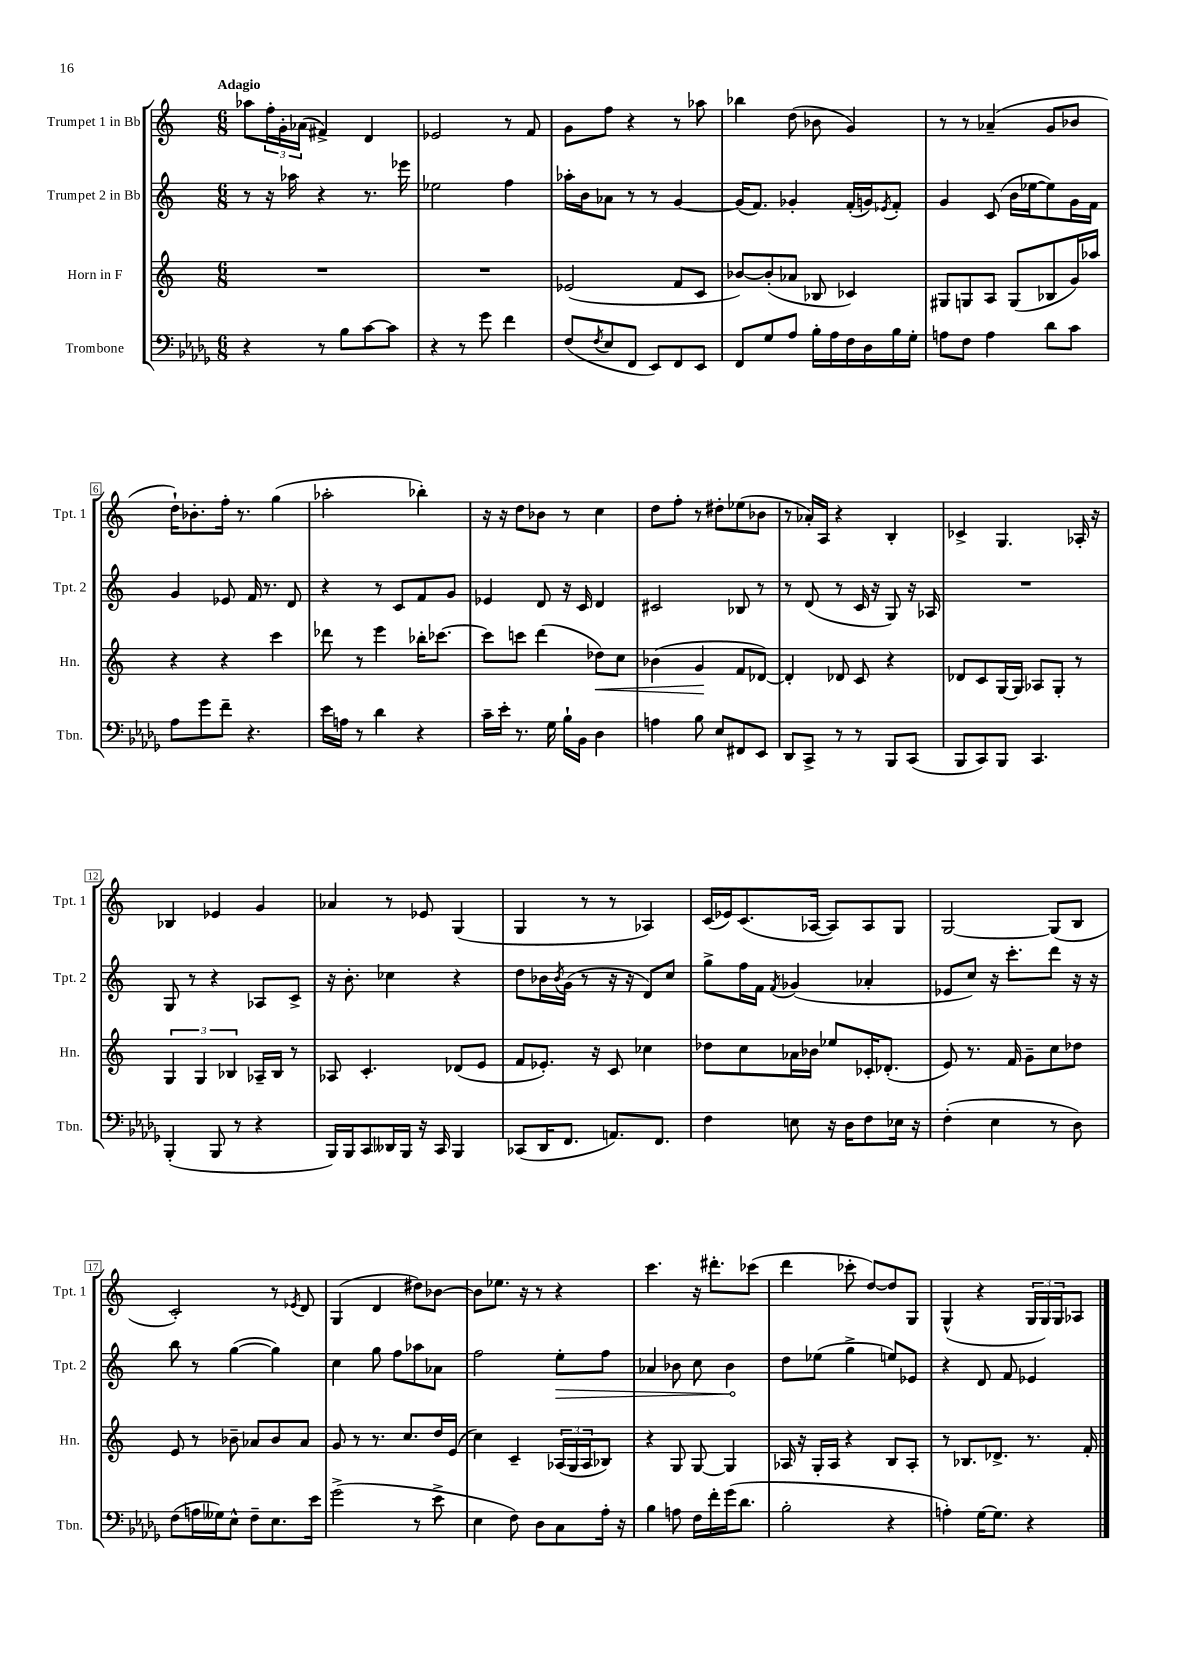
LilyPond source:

<<
\new StaffGroup <<
\new Staff = "s0" \with { instrumentName = "Trumpet 1 in Bb" shortInstrumentName = "Tpt. 1" } {
    \clef treble \key c \major \numericTimeSignature \time 6/8 \tempo "Adagio"
    aes''8 \tuplet 3/2 { f''16-. g'16-. aes'16( } fis'4->) d'4 |
    ees'2 r8 f'8 |
    g'8 f''8 r4 r8 aes''8 |
    bes''4 d''8( bes'8 g'4) |
    r8 r8 aes'4--( g'8 bes'8 |
    d''16-!) bes'8.-. f''16-. r8. g''4( |
    aes''2-. bes''4-.) |
    r16 r16 d''8 bes'8 r8 c''4 |
    d''8 f''8-. r8 dis''8-. ees''8( bes'8 |
    r8 aes'16-.) a16 r4 b4-. |
    ces'4-> g4. aes16-. r16 |
    bes4 ees'4 g'4 |
    aes'4 r8 ees'8 g4( |
    g4 r8 r8 aes4) |
    c'16( ees'16) c'8.( aes16~ aes8) aes8 g8 |
    g2~ g8( b8 |
    c'2-.) r8 \acciaccatura { ees'8 } d'8 |
    g4( d'4 dis''8) bes'8~ |
    bes'8 ees''8. r16 r8 r4 |
    c'''4. r16 dis'''8.-. ces'''8( |
    d'''4 ces'''8-. d''8~) d''8 g8 |
    g4-^( r4 \tuplet 3/2 { g16 g16) g16 } aes8 \bar "|." |
}
\new Staff = "s1" \with { instrumentName = "Trumpet 2 in Bb" shortInstrumentName = "Tpt. 2" } {
    \clef treble \key c \major \numericTimeSignature \time 6/8
    r8 r16 aes''16 r4 r8. ees'''16 |
    ees''2 f''4 |
    aes''16-. b'16 aes'8 r8 r8 g'4~ |
    g'16( f'8.) ges'4-. f'16-.( g'16) \acciaccatura { ees'8 } f'8-. |
    g'4 c'8( b'16 ees''16~ ees''8) g'16 f'16 |
    g'4 ees'8 f'16 r8. d'8 |
    r4 r8 c'8 f'8 g'8 |
    ees'4 d'8 r16 c'16 d'4 |
    cis'2 bes8 r8 |
    r8 d'8( r8 c'16 r16 g8) r16 aes16 |
    R2. |
    g8 r8 r4 aes8 c'8-> |
    r16 b'8.-. ces''4 r4 |
    d''8 bes'16 \acciaccatura { bes'8 } g'16( r8 r16 r16 d'8) c''8 |
    g''8-> f''16 f'16 \acciaccatura { f'8 } ges'4( aes'4-. |
    ees'8 c''8) r16 c'''8.-. d'''8 r16 r16 |
    b''8 r8 g''4~( g''4) |
    c''4 g''8 f''8 aes''8 aes'8 |
    f''2 \once \override Hairpin.circled-tip = ##t e''8-.\> f''8 |
    aes'4 bes'8 c''8 bes'4\! |
    d''8 ees''8( g''4-> e''8) ees'8 |
    r4 d'8 f'8 ees'4 \bar "|." |
}
\new Staff = "s2" \with { instrumentName = "Horn in F" shortInstrumentName = "Hn." } {
    \clef treble \key c \major \numericTimeSignature \time 6/8
    R2. |
    R2. |
    ees'2( f'8 c'8 |
    bes'8~) bes'8-.( aes'8 bes8 ces'4) |
    gis8 g8 a8 g8( bes8 g'16) aes''16 |
    r4 r4 c'''4 |
    des'''8 r8 e'''4 bes''16-. ces'''8.~ |
    ces'''8 c'''8 d'''4( des''8\<) c''8 |
    bes'4( g'4\! f'8 des'8~) |
    des'4-. des'8 c'8 r4 |
    des'8 c'8 g16~ g16 aes8 g8-. r8 |
    \tuplet 3/2 { g4 g4 bes4 } aes16-- bes16 r8 |
    aes8 c'4.-. des'8( e'8 |
    f'8 ees'8.-.) r16 c'8 ces''4 |
    des''8 c''8 aes'16 bes'16 ees''8 ces'16-. des'8.-.( |
    e'8) r8. f'16 g'8-- c''8 des''8 |
    e'8 r8 bes'8-- aes'8 bes'8 aes'8 |
    g'8 r8 r8. c''8. d''16 e'16( |
    c''4) c'4-- \tuplet 3/2 { aes16( g16 aes16 } bes8) |
    r4 g8 g8~ g4 |
    aes16 r16 g16-. aes16 r4 b8 aes8-. |
    r8 bes8. des'8.-> r8. f'16-. \bar "|." |
}
\new Staff = "s3" \with { instrumentName = "Trombone" shortInstrumentName = "Tbn." } {
    \clef bass \key des \major \numericTimeSignature \time 6/8
    r4 r8 bes8 c'8~ c'8 |
    r4 r8 ges'8 f'4 |
    f8( \acciaccatura { f8 } ees8 f,8 ees,8) f,8 ees,8 |
    f,8 ges8 aes8 bes16-. aes16 f16 des16 bes16 ges16-. |
    a8 f8 a4 des'8 c'8 |
    aes8 ges'8 f'8-- r4. |
    ees'16 a16 r8 des'4 r4 |
    c'16-- ees'16-. r8. ges16 bes16-! bes,16 des4 |
    a4 bes8 ees8 fis,8 ees,8 |
    des,8 c,8-> r8 r8 bes,,8 c,8( |
    bes,,8 c,8) bes,,8 c,4. |
    bes,,4-.( bes,,8 r8 r4 |
    bes,,16) bes,,16 c,8 deses,16 bes,,16 r16 c,16 bes,,4 |
    ces,8( des,16 f,8. a,8.) f,8. |
    f4 e8 r16 des16 f8 ees16 r16 |
    f4-.( ees4 r8 des8) |
    f8( a16 geses16) ees8-^ f8-- ees8. ees'16 |
    ges'2->( r8 ees'8-> |
    ees4 f8) des8 c8 aes16-. r16 |
    bes4 a8 f16 f'16-. ges'16( des'8. |
    bes2-. r4 |
    a4-.) ges16~ ges8. r4 \bar "|." |
}
>>
>>
\layout { \context { \Score \override BarNumber.stencil = #(make-stencil-boxer 0.1 0.3 ly:text-interface::print) } }
